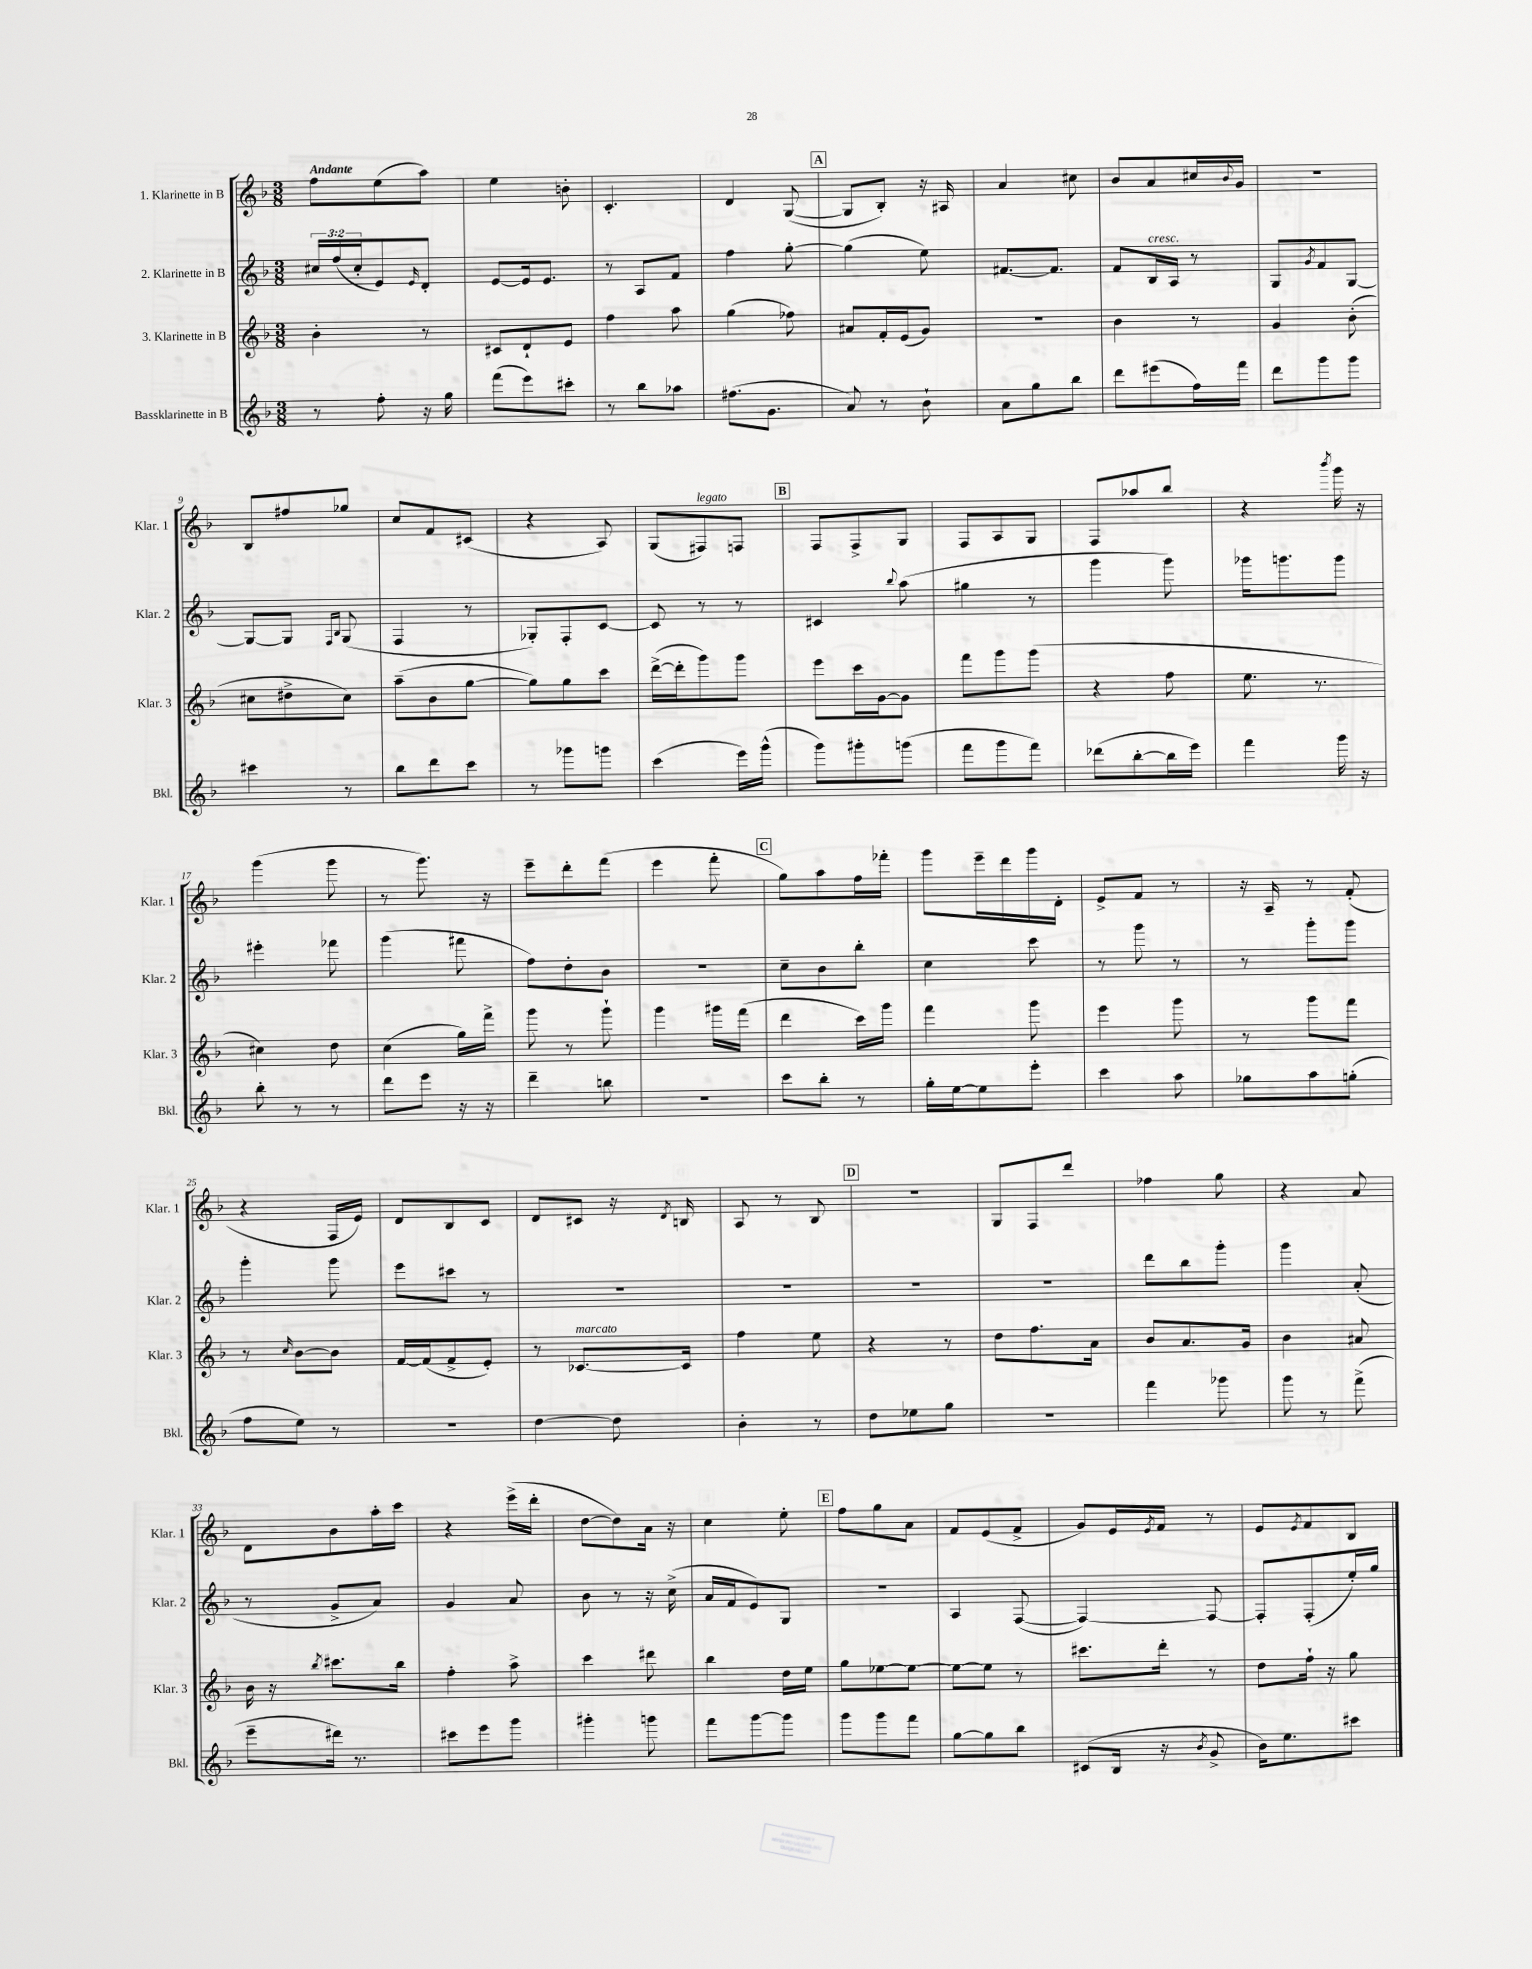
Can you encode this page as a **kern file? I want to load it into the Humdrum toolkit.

**kern	**kern	**kern	**kern
*part4	*part3	*part2	*part1
*staff4	*staff3	*staff2	*staff1
*I"Bassklarinette in B	*I"3. Klarinette in B	*I"2. Klarinette in B	*I"1. Klarinette in B
*I'Bkl.	*I'Klar. 3	*I'Klar. 2	*I'Klar. 1
*clefG2	*clefG2	*clefG2	*clefG2
*k[b-]	*k[b-]	*k[b-]	*k[b-]
*M3/8	*M3/8	*M3/8	*M3/8
=1	=1	=1	=1
!	!	!	!LO:TX:a:B:t=Andante
8r	4b-'\	24cc#X/LL	8ff\L
.	.	(24ff/	.
.	.	24cc#'/J	.
8ff'\	.	8e/)	(8ee\
.	.	16qqe/	.
16r	8r	8d'/J	8aa\J)
16gg\	.	.	.
=2	=2	=2	=2
(8fff\L	8c#X/L	[8e/L	4ee\
8eee\)	8d`/	16e/k]	.
.	.	8.e/J	.
8ccc#X'\J	8e/J	.	8bn'\
=3	=3	=3	=3
8r	4ff\	8r	4.c'/
8bb-\L	.	8A/L	.
8aa-X\J	8aa\	8f/J	.
=4	=4	=4	=4
(8.ff#X\L	(4gg\	4ff\	4d/
8.g\J	.	.	.
.	8ff-X\)	[8gg'\	([8G/
!!LO:REH:place=s1:t=A
=5	=5	=5	=5
8a/)	8a#X/L	(4gg\]	8G/L]
8r	16f'/L	.	8B-'/J)
.	(16e/J	.	.
8b-`\	8g/J)	8ee\)	16r
.	.	.	16A#X/
=6	=6	=6	=6
8a\L	4.r	[8.f#X/L	4a/
8gg\	.	.	.
.	.	8.f#/J]	.
8bb-\J	.	.	8cc#X\
=7	=7	=7	=7
8ddd\L	4b-\	8f/L	8b-/L
!	!	!LO:TX:a:i:t=cresc.	!
(8eee#X\	.	16B-/L	8a/
.	.	16A/JJ	.
16ff\L)	8r	8r	16cc#X/L
.	.	.	8qqb-/
16fff\JJ	.	.	16g/JJ
=8	=8	=8	=8
8ddd\L	4g/	8G/L	4.r
.	.	8qg/	.
8ggg\	.	8f/	.
8ggg\J	(8b-'\	[8G/J	.
!!LO:LB:g=z
=9	=9	=9	=9
4ccc#X\	8cc#X\L	8G/L_	8B-/L
.	8dd#X^\	8G/J]	8ff#X/
.	.	16qqF/LL	.
.	.	16qqB-/JJ	.
8r	8cc#\J)	(8G/	8gg-X/J
=10	=10	=10	=10
8bb-\L	(8aa~\L	4F/	8cc/L
8ddd\	8b-\	.	8f/
8ccc\J	[8gg\J	8r	(8c#X/J
=11	=11	=11	=11
8r	8gg\L])	8G-X'/L)	4r
8ggg-X\L	8gg\	8F'/	.
8gggn\J	8ccc\J	[8c/J	8A/)
=12	=12	=12	=12
(4ccc\	([16ddd^\LL	8c/]	(8G/L
.	16ddd'\J]	.	.
!	!	!	!LO:TX:a:i:t=legato
.	8ggg\)	8r	8F#X/)
16eee\LL)	8ggg\J	8r	8Fn/J
(16ggg^^\JJ	.	.	.
!!LO:REH:place=s1:t=B
=13	=13	=13	=13
8ggg\L)	8eee\L	4c#X/	8F/L
8ggg#X'\	16ccc\L	.	8F^/
.	[16g\J	.	.
.	.	8qqbb-/	.
(8gggn\J	8g\J]	(8aa\	8G/J
=14	=14	=14	=14
8fff\L	8fff\L	4gg#X\	8F/L
8ggg\	8ggg\	.	8A/
8fff\J)	(8ggg\J	8r	8G/J
=15	=15	=15	=15
(8ddd-X\L	4r	4ggg\	8F/L
[8bb-'\	.	.	8aa-X/
16bb-\L]	8ff\	8ggg\)	8bb-/J
16eee\JJ)	.	.	.
=16	=16	=16	=16
4fff\	8.ee\	16ggg-X\KL	4r
.	.	8.gggn\	.
.	8.r	.	.
.	.	.	8qbbb-/
16ggg\	.	8ggg\J	16ggg\
16r	.	.	16r
!!LO:LB:g=z
=17	=17	=17	=17
8bb-'\	4cc#X\)	4eee#X'\	(4ggg\
8r	.	.	.
8r	8dd\	8fff-X\	8ggg\
=18	=18	=18	=18
8ddd\L	(4cc\	(4ggg\	8r
8eee\J	.	.	8.ggg\)
16r	16gg\LL)	8fff#X\	.
16r	16fff^\JJ	.	16r
=19	=19	=19	=19
4ddd~\	8ggg\	8ff\L)	8eee~\L
.	8r	8dd'\	8ddd'\
8bbn\	8ggg`\	8b-\J	(8fff\J
=20	=20	=20	=20
4.r	4ggg\	4.r	4eee\
.	16ggg#X\LL	.	8fff'\
.	(16fff\JJ	.	.
!!LO:REH:place=s1:t=C
=21	=21	=21	=21
8ccc\L	4ddd\	8cc~\L	8gg\L)
8bb-'\J	.	8b-\	8aa\
8r	16ccc\LL)	8bb-'\J	16ff\L
.	16ggg\JJ	.	16fff-X'\JJ
=22	=22	=22	=22
16gg'\LL	4fff\	4cc\	8ggg\L
[16ee\J	.	.	.
8ee\]	.	.	16eee~\L
.	.	.	16ddd\
8eee'\J	8ggg\	8ccc\	16ggg\
.	.	.	16d'\JJ
=23	=23	=23	=23
4ccc\	4eee\	8r	8e^/L
.	.	8ggg\	8f/J
8aa\	8ggg\	8r	8r
=24	=24	=24	=24
8gg-X\L	8r	8r	16r
.	.	.	16A~/
8aa\	8ggg\L	8ggg'\L	8r
(8ggn'\J	8fff\J	8ggg\J	(8f'/
!!LO:LB:g=z
=25	=25	=25	=25
8ff\L	8r	4ggg'\	4r
.	16qqcc/	.	.
8ee\J)	[8b-\L	.	.
8r	8b-\J]	8ggg\	16F/LL
.	.	.	16e/JJ)
=26	=26	=26	=26
4.r	[16f/LL	8eee\L	8d/L
.	(16f/J]	.	.
.	8f^/	8ccc#X\J	8B-/
.	8e'/J)	8r	8c/J
=27	=27	=27	=27
[4dd\	8r	4.r	8d/L
!	!LO:TX:a:i:t=marcato	!	!
.	[8.c-X/L	.	8c#X/J
8dd\]	.	.	16r
.	.	.	8qd/
.	16c-/Jk]	.	16Bn/
=28	=28	=28	=28
4b-'\	4ff\	4.r	8A/
.	.	.	8r
8r	8ee\	.	8B-/
!!LO:REH:place=s1:t=D
=29	=29	=29	=29
8dd\L	4r	4.r	4.r
8ee-X\	.	.	.
8gg\J	8r	.	.
=30	=30	=30	=30
4.r	8dd\L	4.r	8G/L
.	8.ff\	.	8F/
.	.	.	8ddd/J
.	16a\Jk	.	.
=31	=31	=31	=31
4fff\	8b-/L	8ddd\L	4ff-X\
.	8.a/	8bb-\	.
8ggg-X\	.	8ggg'\J	8gg\
.	16g/Jk	.	.
=32	=32	=32	=32
8ggg\	4b-\	4ggg\	4r
8r	.	.	.
(8fff^\	8a#X/	(8a'/	8a/
!!LO:LB:g=z
=33	=33	=33	=33
8eee~\L	16b-\	8r	8d\L
.	16r	.	.
.	8qbb-/	.	.
16ddd#X\Jk)	8.ccc#X\L	8g^/L	8b-\
8.r	.	.	.
.	.	8a/J)	16aa'\L
.	16bb-\Jk	.	16ccc\JJ
=34	=34	=34	=34
8ccc#X\L	4ff'\	4g/	4r
8eee\	.	.	.
8ggg\J	8aa^\	8a/	(16eee^\LL
.	.	.	16ddd'\JJ
=35	=35	=35	=35
4ggg#X'\	4ccc\	8b-\	[8dd\L
.	.	8r	8dd\])
8gggn\	8ddd#X\	16r	16a\Jk
.	.	(16cc^\	16r
=36	=36	=36	=36
8fff\L	4bb-\	16a/LL	4cc\
.	.	16f/J	.
[8ggg\	.	8e/)	.
8ggg\J]	16dd\LL	8G/J	8ee'\
.	16ee\JJ	.	.
!!LO:REH:place=s1:t=E
=37	=37	=37	=37
8ggg\L	8gg\L	4.r	8ff\L
8ggg\	[8ee-X\	.	8gg\
8fff\J	8ee-\J_	.	8a\J
=38	=38	=38	=38
[8gg\L	8ee-\L_	4A/	8f/L
8gg\]	8ee-\J]	.	(8e/
8bb-\J	8r	([8F/	8f^/J
=39	=39	=39	=39
(8c#X/L	8.ccc#X\L	4F/_)	8g/L)
16B-/Jk	.	.	16e/L
.	.	.	8qe/
16r	16ddd'\Jk	.	16f/JJ
8qb-/	.	.	.
8g^/	8r	8F/_	8r
=40	=40	=40	=40
16b-\KL)	8dd\L	8F'/L]	8e/L
8.ee\	.	.	.
.	.	.	8qe/
.	16ff`\Jk	(8F'/	8f/
.	16r	.	.
8ccc#X\J	8gg\	16ee'/L)	8B-/J
.	.	16gg/JJ	.
==	==	==	==
*-	*-	*-	*-
